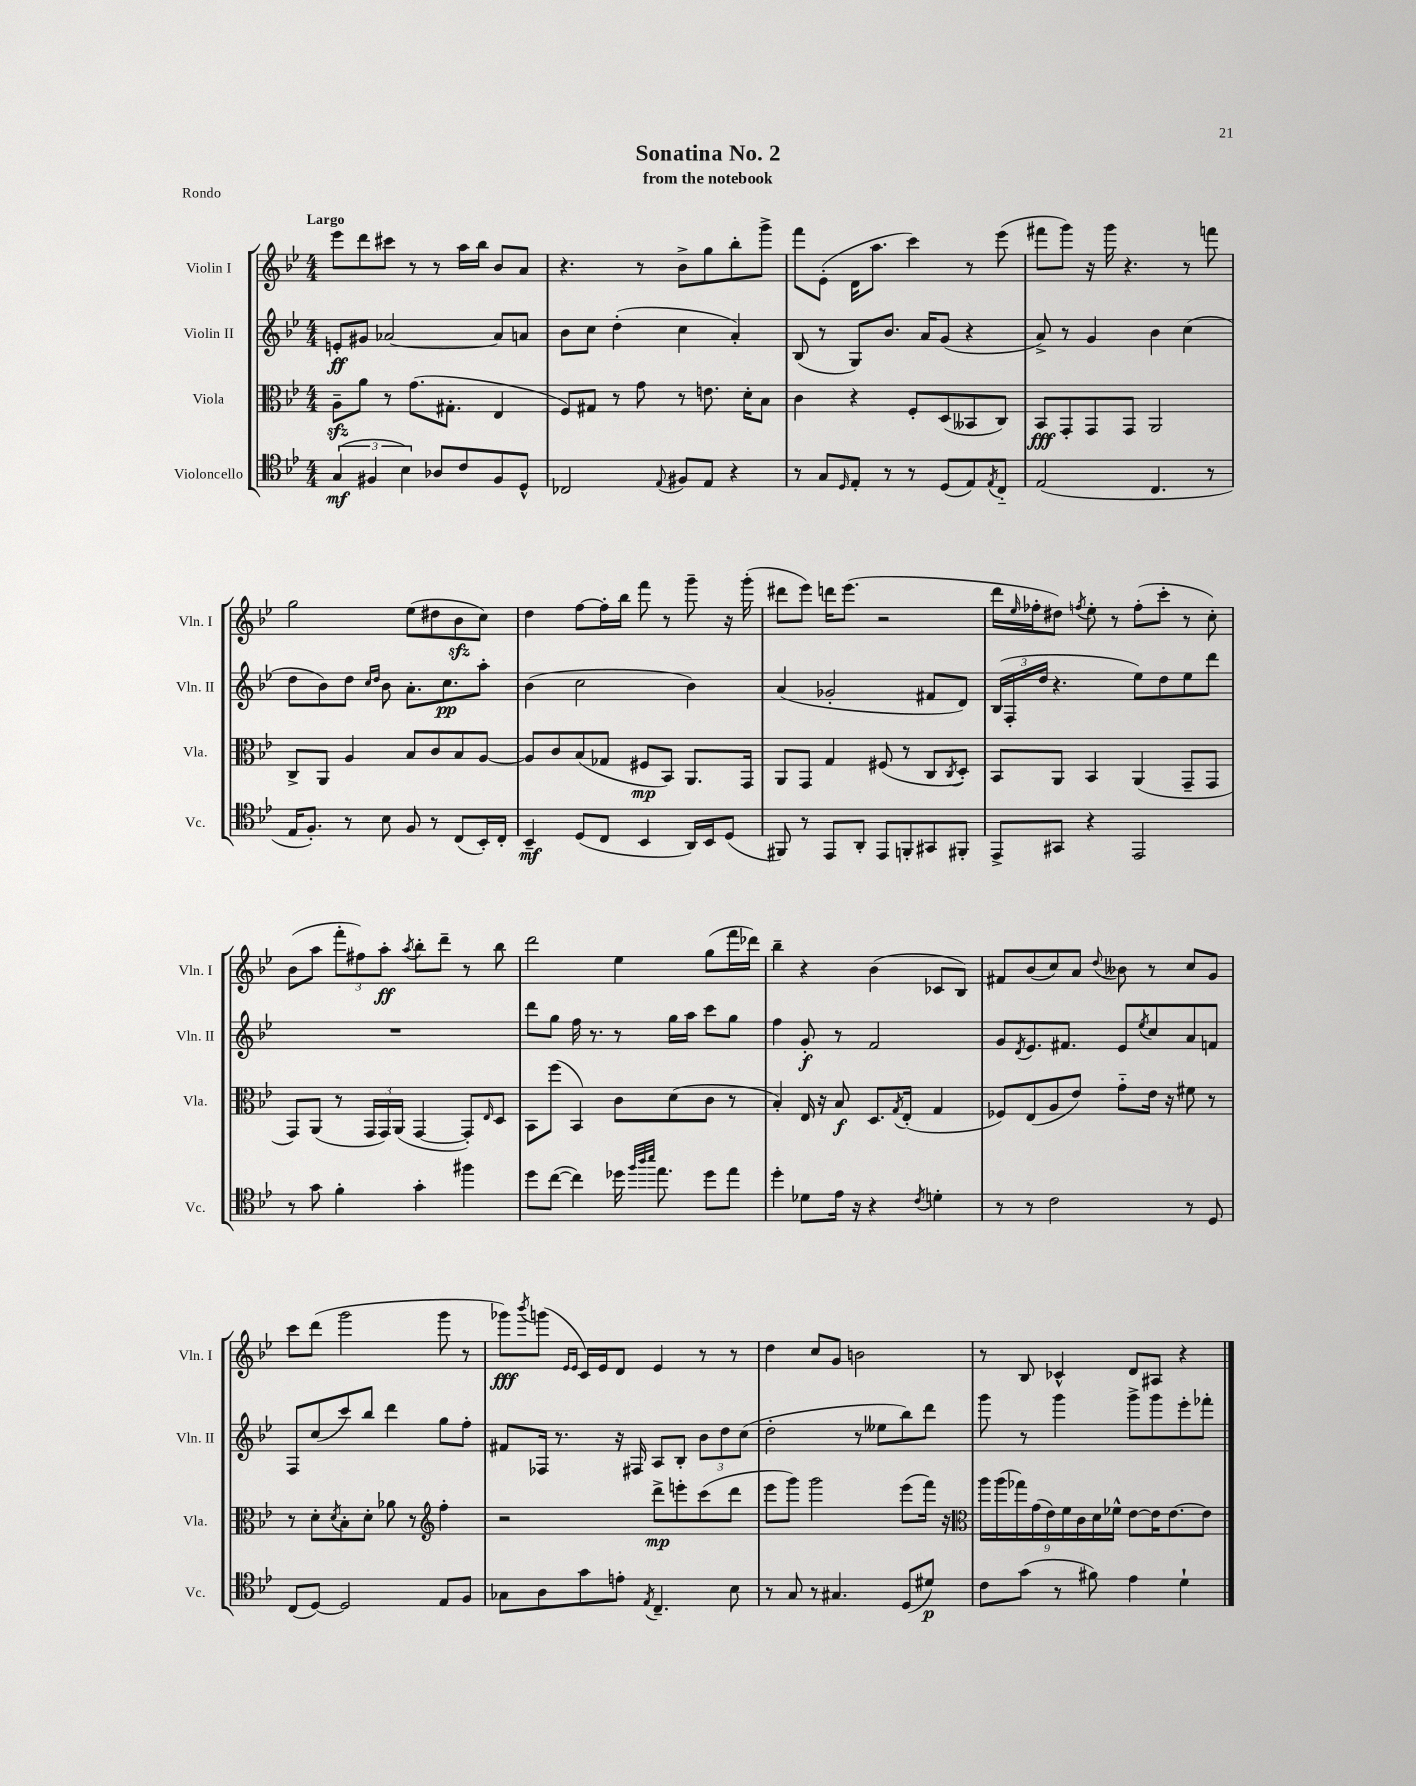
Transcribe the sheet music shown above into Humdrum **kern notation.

**kern	**dynam	**kern	**dynam	**kern	**dynam	**kern	**dynam
*part4	*part4	*part3	*part3	*part2	*part2	*part1	*part1
*staff4	*staff4	*staff3	*staff3	*staff2	*staff2	*staff1	*staff1
*I"Violoncello	*	*I"Viola	*	*I"Violin II	*	*I"Violin I	*
*I'Vc.	*	*I'Vla.	*	*I'Vln. II	*	*I'Vln. I	*
*clefC4	*	*clefC3	*	*clefG2	*	*clefG2	*
*k[b-e-]	*	*k[b-e-]	*	*k[b-e-]	*	*k[b-e-]	*
*M4/4	*	*M4/4	*	*M4/4	*	*M4/4	*
=1	=1	=1	=1	=1	=1	=1	=1
!	!	!	!	!	!	!LO:TX:a:B:t=Largo	!
(6G/	mf	8Azz~\L	.	8en'/L	ff	8eee-\L	.
.	.	8a\J	.	8g#X/J	.	8ddd\	.
6F#X/	.	.	.	.	.	.	.
.	.	8r	.	[2a-X/	.	8ccc#X\J	.
6B-\)	.	.	.	.	.	.	.
.	.	(8.g\L	.	.	.	8r	.
8A-X/L	.	.	.	.	.	8r	.
.	.	8.G#X'\J	.	.	.	.	.
8c/	.	.	.	.	.	16aa\LL	.
.	.	.	.	.	.	16bb-\JJ	.
8F#/	.	4E-/	.	8a-/L]	.	8b-/L	.
8D^^/J	.	.	.	8an/J	.	8a/J	.
=2	=2	=2	=2	=2	=2	=2	=2
2C-X/	.	8F/L)	.	8b-\L	.	4.r	.
.	.	8G#X/J	.	8cc\J	.	.	.
.	.	8r	.	(4dd'\	.	.	.
.	.	8g\	.	.	.	8r	.
8qqE-/	.	.	.	.	.	.	.
8F#X/L	.	8r	.	4cc\	.	8b-^\L	.
8E-/J	.	8.en\	.	.	.	8gg\	.
4r	.	.	.	4a'/)	.	8bb-'\	.
.	.	16d'\KL	.	.	.	.	.
.	.	8B-\J	.	.	.	8ggg^\J	.
=3	=3	=3	=3	=3	=3	=3	=3
8r	.	4c\	.	(8B-/	.	8fff\L	.
8G/L	.	.	.	8r	.	(8e-'\J	.
16qqD/	.	.	.	.	.	.	.
8E-'/J	.	4r	.	8G/L)	.	16d\KL	.
.	.	.	.	.	.	8.aa\J	.
8r	.	.	.	8.b-/J	.	.	.
8r	.	8F'/L	.	.	.	4ccc\)	.
.	.	.	.	16a/KL	.	.	.
(8D/L	.	(8D/	.	(8g/J	.	.	.
8E-/)	.	8BB--X/	.	4r	.	8r	.
8qE-/	.	.	.	.	.	.	.
8C/J	.	8C/J)	.	.	.	(8eee-\	.
=4	=4	=4	=4	=4	=4	=4	=4
(2E-/	.	8BB-/L	fff	8a^/)	.	8fff#X\L	.
.	.	8GG'/	.	8r	.	8ggg\J)	.
.	.	8GG/	.	4g/	.	16r	.
.	.	.	.	.	.	16ggg\	.
.	.	8GG/J	.	.	.	4.r	.
4.C/	.	2AA/	.	4b-\	.	.	.
.	.	.	.	(4cc\	.	8r	.
8r	.	.	.	.	.	8fffn\	.
!!LO:LB:g=z
=5	=5	=5	=5	=5	=5	=5	=5
16E-/KL	.	8C^/L	.	8dd\L	.	2gg\	.
8.F'/J)	.	.	.	.	.	.	.
.	.	8AA/J	.	8b-\)	.	.	.
8r	.	4A/	.	8dd\J	.	.	.
.	.	.	.	16qqcc/LL	.	.	.
.	.	.	.	16qqdd/JJ	.	.	.
8B-\	.	.	.	8b-\	.	.	.
8F/	.	8B-/L	.	8.a'\L	.	(8ee-\L	.
8r	.	8c/	.	.	.	8dd#X\	.
.	.	.	.	8.cc\	pp	.	.
(8C/L	.	8B-/	.	.	.	8b-zz\	.
16BB-'/L)	.	[8A/J	.	8aa'\J	.	8cc\J)	.
16C'/JJ	.	.	.	.	.	.	.
=6	=6	=6	=6	=6	=6	=6	=6
4BB-~/	mf	8A/L]	.	(4b-\	.	4dd\	.
.	.	8c/	.	.	.	.	.
(8D/L	.	(8B-/	.	2cc\	.	[8ff\L	.
8C/J	.	8G-X/J	.	.	.	16ff'\L]	.
.	.	.	.	.	.	16bb-\JJ	.
4BB-/	.	8F#X/L	mp	.	.	8fff\	.
.	.	8BB-/J)	.	.	.	8r	.
16AA/LL)	.	8.AA/L	.	4b-\)	.	8ggg~\	.
16BB-/J	.	.	.	.	.	.	.
(8D/J	.	.	.	.	.	16r	.
.	.	16GG/Jk	.	.	.	(16ggg'\	.
=7	=7	=7	=7	=7	=7	=7	=7
8FF#X/)	.	8AA/L	.	(4a/	.	8ddd#X\L	.
8r	.	8GG/J	.	.	.	8eee-\J)	.
8EE-/L	.	4G/	.	2g-X'/	.	16dddn\KL	.
.	.	.	.	.	.	(8.eee-\J	.
8AA'/J	.	.	.	.	.	.	.
8EE-/L	.	(8F#X/	.	.	.	2r	.
8FFn'/	.	8r	.	.	.	.	.
8GG#X/	.	8C/L	.	8f#X/L	.	.	.
.	.	8qC/	.	.	.	.	.
8FF#X'/J	.	8D'/J)	.	8d/J)	.	.	.
=8	=8	=8	=8	=8	=8	=8	=8
8EE-^/L	.	8BB-/L	.	(24B-/LL	.	16ddd\LL	.
.	.	.	.	24F'/	.	.	.
.	.	.	.	.	.	16qqee-/	.
.	.	.	.	.	.	16ff-X'\J	.
.	.	.	.	24dd/JJ	.	.	.
8GG#X/J	.	8AA/J	.	4.r	.	8dd#X\J)	.
.	.	.	.	.	.	8qffn/	.
4r	.	4BB-/	.	.	.	8ee-'\	.
.	.	.	.	.	.	8r	.
2EE-/	.	(4AA/	.	8ee-\L)	.	(8ff'\L	.
.	.	.	.	8dd\	.	8ccc'\J	.
.	.	8GG~/L	.	8ee-\	.	8r	.
.	.	8GG/J	.	8ddd\J	.	8cc'\)	.
!!LO:LB:g=z
=9	=9	=9	=9	=9	=9	=9	=9
8r	.	8GG/L)	.	1r	.	(8b-\L	.
8g\	.	(8AA/J	.	.	.	8aa\J	.
4f'\	.	8r	.	.	.	12fff'\L	.
.	.	.	.	.	.	12ff#X\)	.
.	.	24GG/LL	.	.	.	.	.
.	.	24GG/)	.	.	.	12aa'\J	ff
.	.	(24AA/JJ	.	.	.	.	.
.	.	.	.	.	.	8qaa/	.
4g'\	.	[4GG/	.	.	.	8bb-'\L	.
.	.	.	.	.	.	8ddd~\J	.
4ff#X\	.	8GG'/L])	.	.	.	8r	.
.	.	16qqE-/	.	.	.	.	.
.	.	8D/J	.	.	.	8bb-\	.
=10	=10	=10	=10	=10	=10	=10	=10
8dd\L	.	8BB-\L	.	8ddd\L	.	2ddd\	.
([8cc\J	.	(8ff\J	.	8gg\J	.	.	.
4cc\])	.	4BB-/)	.	16ff\	.	.	.
.	.	.	.	8.r	.	.	.
16dd-X\	.	8c\L	.	8r	.	4ee-\	.
32qqff/LLL	.	.	.	.	.	.	.
32qqaa/	.	.	.	.	.	.	.
32qqbb-/JJJ	.	.	.	.	.	.	.
8.ee-\	.	.	.	.	.	.	.
.	.	(8d\	.	16gg\LL	.	.	.
.	.	.	.	16aa\JJ	.	.	.
8dd-\L	.	8c\J	.	8ccc\L	.	(8gg\L	.
8ee-\J	.	8r	.	8gg\J	.	16fff\L	.
.	.	.	.	.	.	16ddd-X\JJ)	.
=11	=11	=11	=11	=11	=11	=11	=11
4dd'\	.	4B-'/)	.	4ff\	.	4bb-~\	.
8d-X\L	.	16E-/	.	8g'/	f	4r	.
.	.	16r	.	.	.	.	.
16e-\Jk	.	8B-/	f	8r	.	.	.
16r	.	.	.	.	.	.	.
4r	.	8.D/L	.	2f/	.	(4b-\	.
.	.	8qG/	.	.	.	.	.
.	.	(16E-'/Jk	.	.	.	.	.
8qc/	.	.	.	.	.	.	.
4dn'\	.	4G/	.	.	.	8c-X/L	.
.	.	.	.	.	.	8B-/J)	.
=12	=12	=12	=12	=12	=12	=12	=12
8r	.	8F-X/L)	.	8g/L	.	8f#X/L	.
.	.	.	.	8qd/	.	.	.
8r	.	(8E-/	.	8.e-/	.	(8b-/	.
2c\	.	8A/	.	.	.	8cc/)	.
.	.	.	.	8.f#X/J	.	.	.
.	.	8e-/J)	.	.	.	8a/J	.
.	.	.	.	.	.	8qqdd/	.
.	.	8g\L	.	8e-/L	.	8b--X\	.
.	.	.	.	8qee-/	.	.	.
.	.	16e-\Jk	.	8cc/	.	8r	.
.	.	16r	.	.	.	.	.
8r	.	8f#X\	.	8a/	.	8cc/L	.
8D/	.	8r	.	8fn/J	.	8g/J	.
!!LO:LB:g=z
=13	=13	=13	=13	=13	=13	=13	=13
(8C/L	.	8r	.	8F/L	.	8ccc\L	.
[8D/J)	.	8d'\L	.	(8cc/	.	(8ddd\J	.
.	.	8qd/	.	.	.	.	.
2D/]	.	8B-'\	.	8ccc/)	.	2ggg\	.
.	.	8d'\J	.	8bb-/J	.	.	.
.	.	8a-X\	.	4ddd\	.	.	.
.	.	8r	.	.	.	.	.
*	*	*clefG2	*	*	*	*	*
8E-/L	.	4ff'\	.	8gg\L	.	8ggg\	.
8F/J	.	.	.	8ff'\J	.	8r	.
=14	=14	=14	=14	=14	=14	=14	=14
8G-X\L	.	2r	.	8f#X/L	.	8ggg-X\L)	fff
.	.	.	.	.	.	8qbbb-/	.
8A\	.	.	.	16F-X/Jk	.	(8gggn\J	.
.	.	.	.	8.r	.	.	.
.	.	.	.	.	.	16qqe-/LL	.
.	.	.	.	.	.	16qqe-/JJ	.
8g\	.	.	.	.	.	16c/LL)	.
.	.	.	.	.	.	16e-/J	.
8en'\J	.	.	.	16r	.	8d/J	.
.	.	.	.	16F#X/	.	.	.
8qE-/	.	.	.	.	.	.	.
4.C~/	.	8ddd^\L	mp	8A/L	.	4e-/	.
.	.	8eeen'\	.	8B-'/J	.	.	.
.	.	(8ccc\	.	12b-\L	.	8r	.
.	.	.	.	12dd\	.	.	.
8B-\	.	8ddd\J	.	.	.	8r	.
.	.	.	.	(12cc\J	.	.	.
=15	=15	=15	=15	=15	=15	=15	=15
8r	.	8eee-\L	.	2dd'\	.	4dd\	.
8G/	.	8ggg\J)	.	.	.	.	.
8r	.	2ggg\	.	.	.	8cc/L	.
4.G#X/	.	.	.	.	.	8g/J	.
.	.	.	.	8r	.	2bn\	.
.	.	.	.	8ee--X\L	.	.	.
(8D/L	.	(8eee-\L	.	8bb-\)	.	.	.
8d#X/J)	p	16fff\Jk)	.	8ddd\J	.	.	.
.	.	16r	.	.	.	.	.
=16	=16	=16	=16	=16	=16	=16	=16
*	*	*clefC3	*	*	*	*	*
8c\L	.	18aa\LL	.	8ggg\	.	8r	.
.	.	(18aa\	.	.	.	.	.
.	.	18gg-X\)	.	.	.	.	.
(8g\J	.	.	.	8r	.	8B-/	.
.	.	(18g\	.	.	.	.	.
.	.	18e-\)	.	.	.	.	.
8r	.	.	.	4ggg\	.	4c-X^^/	.
.	.	18f\	.	.	.	.	.
.	.	18c\	.	.	.	.	.
8f#X\)	.	.	.	.	.	.	.
.	.	18d\	.	.	.	.	.
.	.	18f-X^^\JJ	.	.	.	.	.
4e-\	.	[8e-\L	.	8ggg^\L	.	8d/L	.
.	.	16e-\K]	.	8ggg\	.	8A#X/J	.
.	.	[8.e-\	.	.	.	.	.
4d`\	.	.	.	8eee-'\	.	4r	.
.	.	8e-\J]	.	8fff-X'\J	.	.	.
==	==	==	==	==	==	==	==
*-	*-	*-	*-	*-	*-	*-	*-
